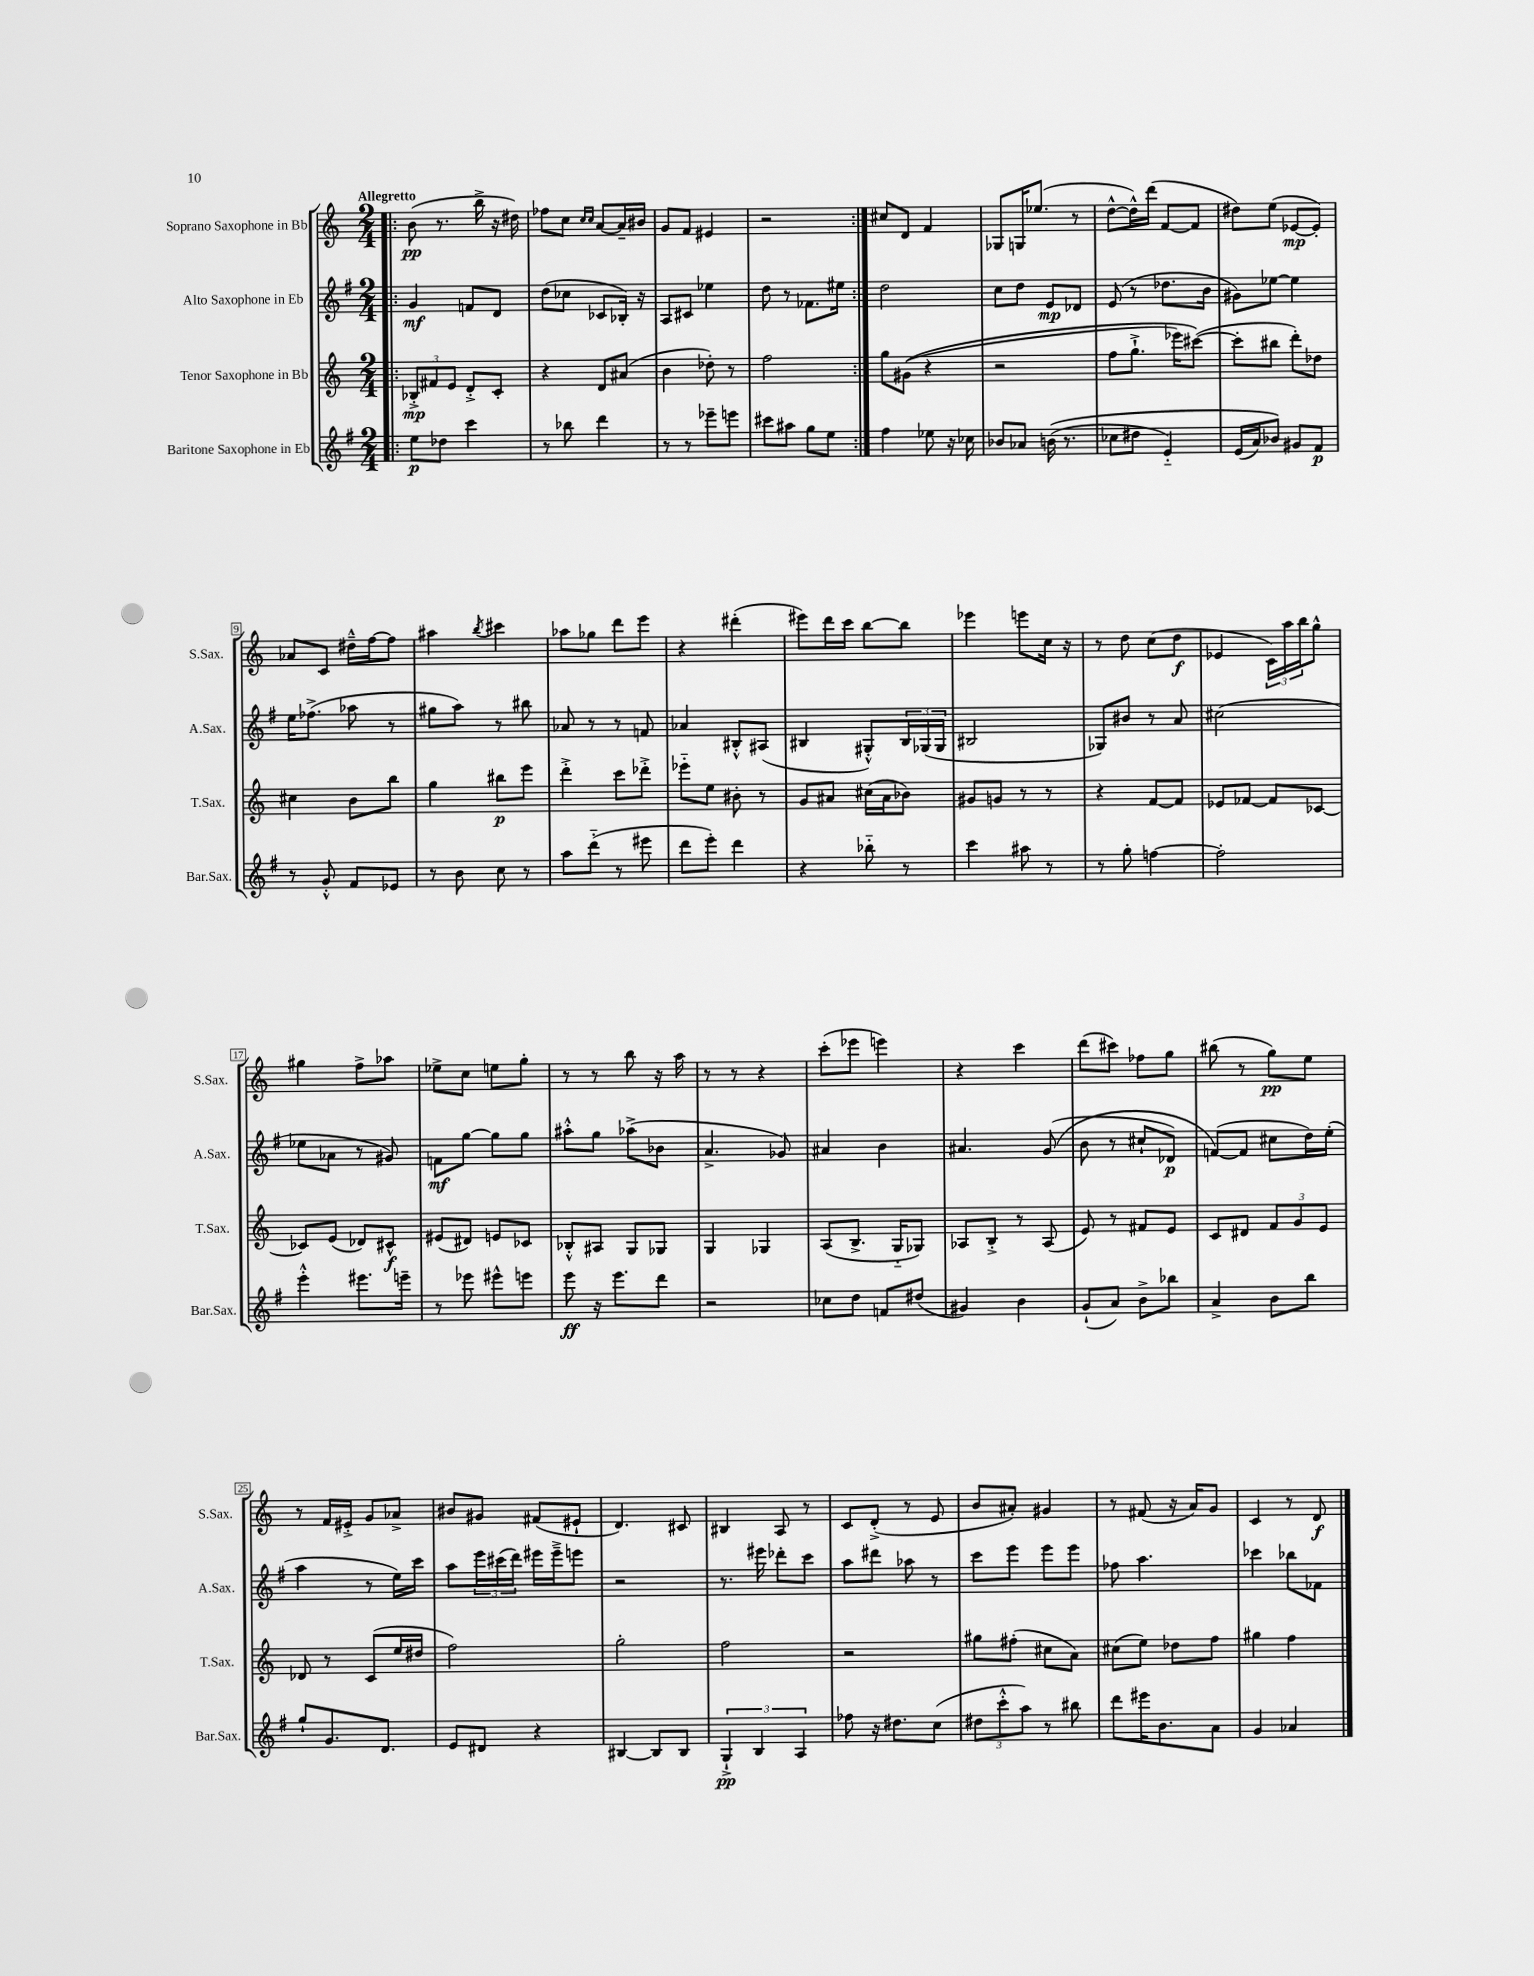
<<
\new StaffGroup <<
\new Staff = "s0" \with { instrumentName = "Soprano Saxophone in Bb" shortInstrumentName = "S.Sax." } {
    \clef treble \key c \major \numericTimeSignature \time 2/4 \tempo "Allegretto"
    \repeat volta 2 { \bar ".|:" b'8\pp( r8. b''16-> r16 dis''16) |
    fes''8 c''8 \grace { c''16 c''16 } a'8~ a'16-- bis'16 |
    g'8 f'8 eis'4 |
    r2 | }
    cis''8 d'8 f'4 |
    ges8 g16 ees''8.( r8 |
    d''8~-^ d''16-^) d'''16( f'8~ f'8 |
    dis''8) e''8( ees'8~\mp ees'8-.) |
    aes'8 c'8 dis''16---^ f''16~ f''8 |
    ais''4 \acciaccatura { b''8 } cis'''4 |
    aes''8 ges''8 d'''8 e'''8 |
    r4 dis'''4-.( |
    eis'''8) d'''16 c'''16 b''8~ b''8 |
    ees'''4 e'''8 c''16 r16 |
    r8 d''8 c''8( d''8\f |
    ees'4 \tuplet 3/2 { c'16) a''16 b''16 } g''8-^ |
    gis''4 f''8-> aes''8 |
    ees''8-> c''8 e''8 g''8-. |
    r8 r8 b''8 r16 a''16 |
    r8 r8 r4 |
    c'''8-.( ees'''8 e'''4) |
    r4 c'''4 |
    d'''8( cis'''8) fes''8 g''8 |
    bis''8( r8 g''8\pp) e''8 |
    r8 f'16 eis'16-.-> g'8 aes'8-> |
    bis'8 gis'8 fis'8( eis'8-! |
    d'4.) cis'8 |
    bis4 a8 r8 |
    c'8 d'8-.->( r8 e'8 |
    b'8 ais'8-.) gis'4 |
    r8 fis'8( r16 a'16) g'8 |
    c'4 r8 d'8\f \bar "|." |
}
\new Staff = "s1" \with { instrumentName = "Alto Saxophone in Eb" shortInstrumentName = "A.Sax." } {
    \clef treble \key g \major \numericTimeSignature \time 2/4
    \repeat volta 2 { \bar ".|:" g'4\mf f'8 d'8 |
    d''8( ces''8 ces'8 bes16-.) r16 |
    a8 cis'8 ees''4 |
    d''8 r8 fes'8. eis''16 | }
    d''2 |
    c''8 d''8 e'8\mp des'8 |
    e'8( r8 des''8. b'16 |
    gis'8) ees''8~ ees''4 |
    e''16 fes''8.->( aes''8 r8 |
    gis''8 a''8) r8 bis''8 |
    aes'8 r8 r8 f'8 |
    aes'4 bis8-.-^ ais8( |
    bis4 gis8-.-^) \tuplet 3/2 { bis16 ges16( ges16 } |
    bis2 |
    ges8) bis'8 r8 a'8 |
    cis''2( |
    ees''8 aes'8 r8 gis'8) |
    f'8\mf g''8~ g''8 g''8 |
    ais''8-.-^ g''8 aes''8->( bes'8 |
    a'4.-> ges'8) |
    ais'4 b'4 |
    ais'4. g'8(\( |
    b'8 r8 cis''8-! des'8\p) |
    f'8~(\) f'8 cis''8 d''16) e''16-.( |
    a''4 r8 e''16) c'''16 |
    a''8 \tuplet 3/2 { e'''16 cis'''16( d'''16) } eis'''16 eis'''16---> e'''8 |
    r2 |
    r8. eis'''16 des'''8-. c'''8 |
    a''8 dis'''8 aes''8 r8 |
    c'''8 e'''8 e'''8 e'''8 |
    fes''8 a''4. |
    ces'''4 bes''8 fes'8 \bar "|." |
}
\new Staff = "s2" \with { instrumentName = "Tenor Saxophone in Bb" shortInstrumentName = "T.Sax." } {
    \clef treble \key c \major \numericTimeSignature \time 2/4
    \repeat volta 2 { \bar ".|:" \tuplet 3/2 { bes8-.->\mp fis'8 e'8 } d'8-.-> c'8-. |
    r4 d'8 ais'8( |
    b'4 des''8-.) r8 |
    f''2 | }
    g''8 gis'8(\( r4 |
    r2 |
    f''8 g''8.-!-> ees'''16) cis'''8~(\) |
    cis'''8-. bis''8 d'''8-.) des''8 |
    cis''4 b'8 b''8 |
    g''4 bis''8\p e'''8 |
    d'''4-.-> c'''8 des'''8-.-> |
    ees'''8-_ e''8 bis'8-. r8 |
    g'8 ais'8 cis''16( ais'16 bes'8) |
    gis'8 g'8 r8 r8 |
    r4 f'8~ f'8 |
    ees'8 fes'8~ fes'8 ces'8~ |
    ces'8 e'8( des'8) cis'8-^\f |
    eis'8( dis'8) e'8 ces'8 |
    bes8-.-^ ais8 g8 ges8 |
    g4 ges4 |
    a8( b8.-> g16-_ ges8) |
    aes8 b8-.-> r8 aes8( |
    e'8) r8 fis'8 e'8 |
    c'8 dis'8 \tuplet 3/2 { f'8 g'8 e'8 } |
    des'8 r8 c'8( e''16 dis''16 |
    f''2) |
    g''2-. |
    f''2 |
    r2 |
    gis''8 fis''8-.( cis''8 a'8) |
    cis''8( e''8) des''8 f''8 |
    gis''4 f''4 \bar "|." |
}
\new Staff = "s3" \with { instrumentName = "Baritone Saxophone in Eb" shortInstrumentName = "Bar.Sax." } {
    \clef treble \key g \major \numericTimeSignature \time 2/4
    \repeat volta 2 { \bar ".|:" e''8\p des''8 c'''4 |
    r8 bes''8 d'''4 |
    r8 r8 ees'''8-- e'''8 |
    cis'''8 ais''8 g''8 e''8 | }
    fis''4 ees''8 r16 ces''16 |
    bes'8 aes'8 b'16(\( r8. |
    ces''8 dis''8 e'4-_) |
    e'16( a'16) bes'8\) gis'8 fis'8\p |
    r8 g'8-.-^ fis'8 ees'8 |
    r8 b'8 c''8 r8 |
    a''8 d'''8-_( r8 eis'''8 |
    d'''8 e'''8-.) d'''4 |
    r4 bes''8-_ r8 |
    c'''4 ais''8 r8 |
    r8 g''8-. f''4~ |
    f''2-. |
    e'''4-.-^ eis'''8. e'''16-- |
    r8 ees'''8 eis'''8-^ e'''8 |
    e'''8\ff r16 e'''8. d'''8 |
    r2 |
    ces''8 d''8 f'8 dis''8( |
    gis'4) b'4 |
    g'8-!( a'8) b'8-> bes''8 |
    a'4-> b'8 b''8 |
    g''8-! g'8. d'8. |
    e'8 dis'8 r4 |
    bis4~ bis8 bis8 |
    \tuplet 3/2 { g4-!->\pp b4 a4 } |
    fes''8 r16 dis''8. c''8( |
    \tuplet 3/2 { dis''8 c'''8-.-^ a''8) } r8 bis''8 |
    d'''8 eis'''16 b'8. a'8 |
    g'4 aes'4 \bar "|." |
}
>>
>>
\layout { \context { \Score \override BarNumber.stencil = #(make-stencil-boxer 0.1 0.3 ly:text-interface::print) } }
